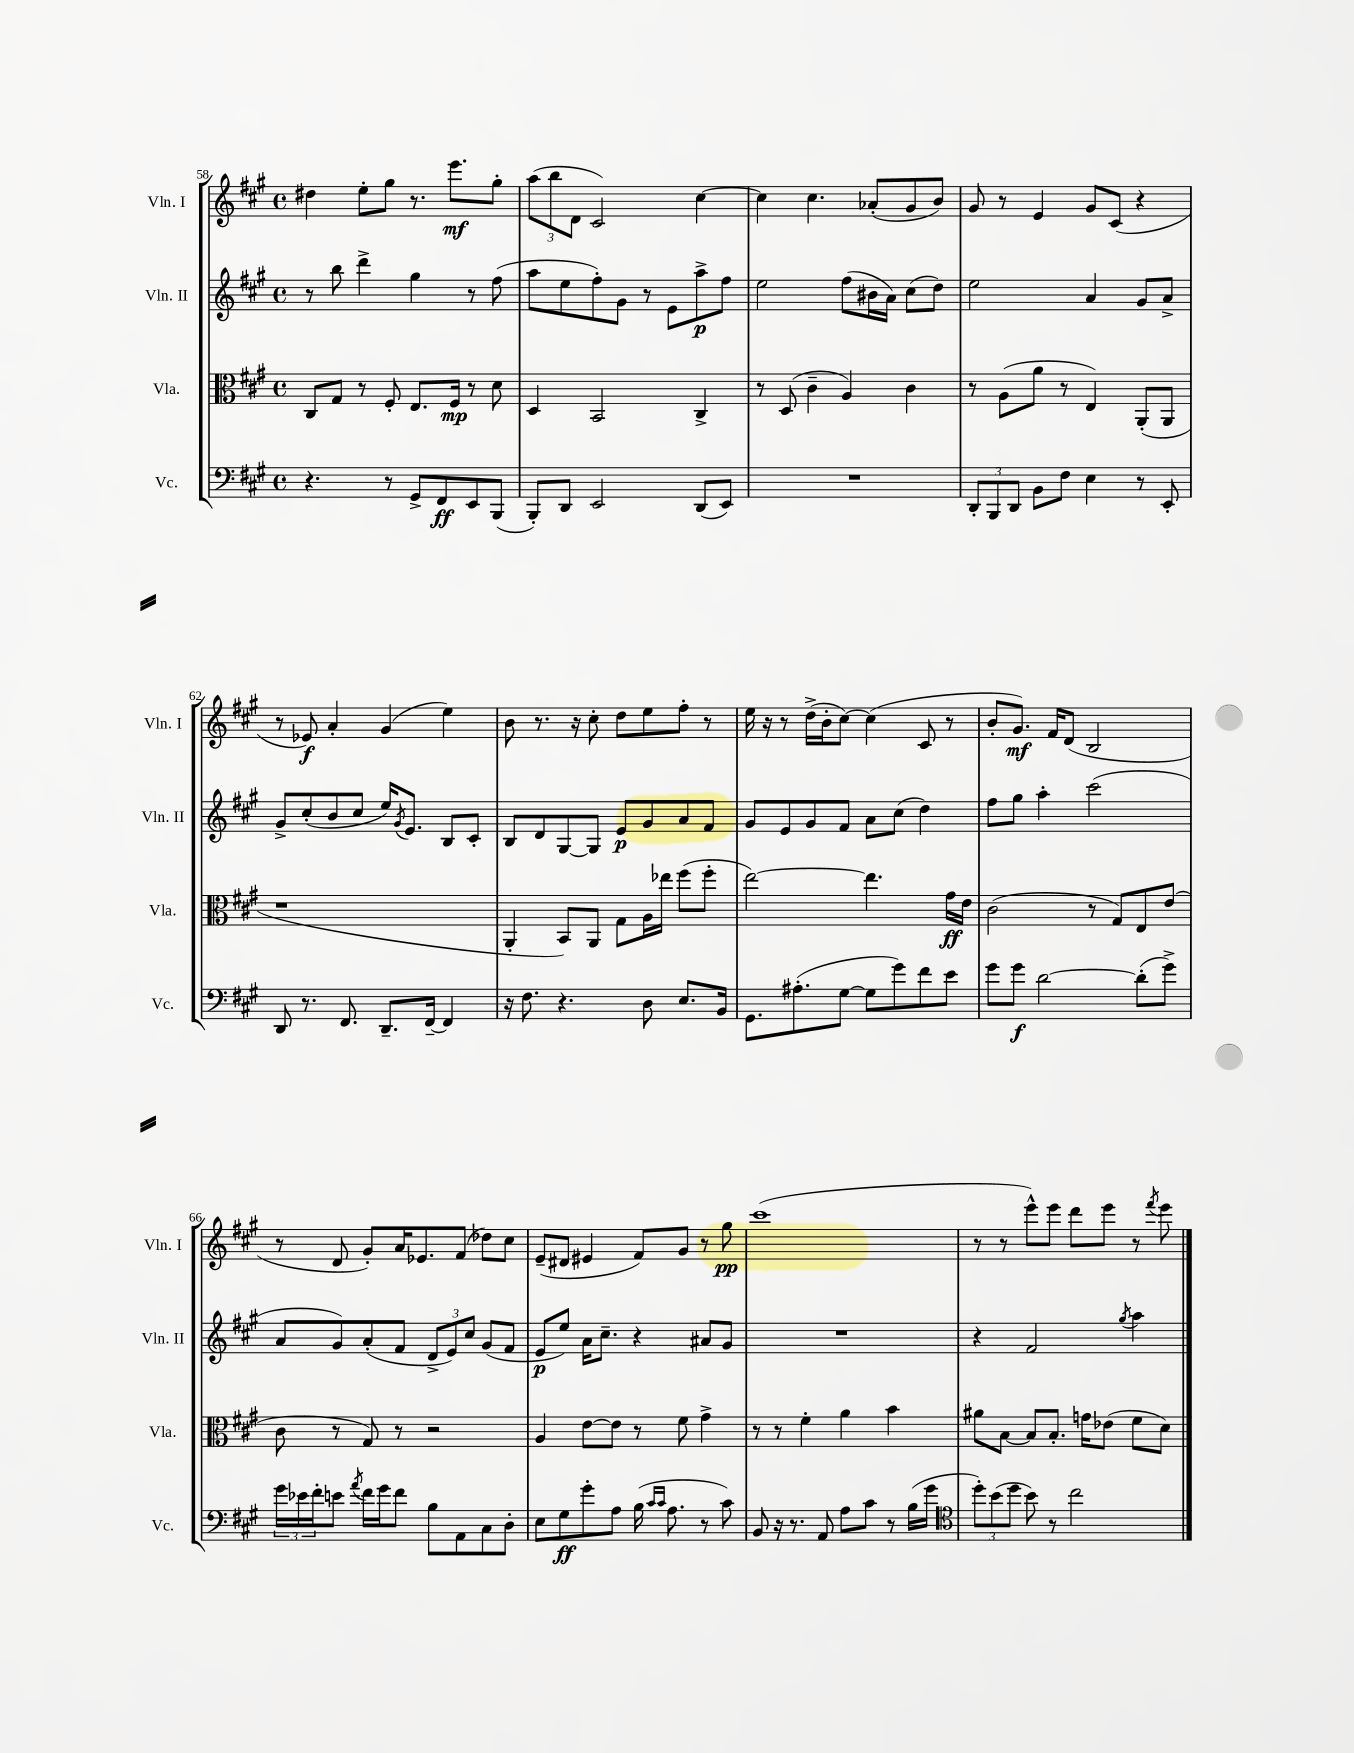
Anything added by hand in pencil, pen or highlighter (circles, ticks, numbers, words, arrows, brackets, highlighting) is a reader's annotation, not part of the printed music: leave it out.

**kern	**kern	**kern	**kern
*staff4	*staff3	*staff2	*staff1
*clefF4	*clefC3	*clefG2	*clefG2
*k[f#c#g#]	*k[f#c#g#]	*k[f#c#g#]	*k[f#c#g#]
*M4/4	*M4/4	*M4/4	*M4/4
*met(c)	*met(c)	*met(c)	*met(c)
4.r	8C#	8r	4dd#
.	8G#	8bb	.
.	8r	4ddd^	8ee'
8r	8F#'	.	8gg#
8GG#^	8.E	4gg#	8.r
8FF#	.	.	.
.	16F#	.	8.eee
8EE	8r	8r	.
(8BBB	8d	(8ff#	8gg#'
=	=	=	=
8BBB')	4D	8aa	(12aa
.	.	.	12bb
8DD	.	8ee	.
.	.	.	12d
2EE	2BB	8ff#')	2c#)
.	.	8g#	.
.	.	8r	.
.	.	8e	.
(8DD	4C#^	8aa^	[4cc#
8EE)	.	8ff#	.
=	=	=	=
1r	8r	2ee	4cc#]
.	(8D	.	.
.	4c#~	.	4.cc#
.	4A)	(8ff#	.
.	.	16b#	(8a-'
.	.	16a)	.
.	4c#	(8cc#	8g#
.	.	8dd)	8b)
=	=	=	=
12DD'	8r	2ee	8g#
12BBB	.	.	.
.	(8A	.	8r
12DD	.	.	.
8BB	8a	.	4e
8F#	8r	.	.
4E	4E)	4a	8g#
.	.	.	(8c#
8r	(8AA'	8g#	4r
8EE'	8AA	8a^	.
=	=	=	=
8DD	1r	8g#^	8r
8.r	.	(8cc#'	8e-)
.	.	8b	4a'
8.FF#	.	.	.
.	.	8cc#	.
8.DD~	.	16ee)	(4g#
.	.	8qg#	.
.	.	8.e	.
[16FF#~	.	.	.
4FF#]	.	8B	4ee)
.	.	8c#'	.
=	=	=	=
16r	4AA'	8B	8b
8.F#	.	.	.
.	.	8d	8.r
4.r	8BB)	[8G#	.
.	.	.	16r
.	8AA	8G#]	8cc#'
.	8G#	8e	8dd
8D	16A	8g#	8ee
.	16ee-	.	.
8.E	(8ff#	8a	8ff#'
.	8ff#'	8f#	8r
16BB	.	.	.
=	=	=	=
8.GG#	[2ee)	8g#	16ee
.	.	.	16r
.	.	8e	8r
(8.A#'	.	.	.
.	.	8g#	(16dd^
.	.	.	16b'
[8G#	.	8f#	[8cc#)
8G#]	4.ee]	8a	(4cc#]
8g#)	.	(8cc#	.
8f#	.	4dd)	8c#
8e	16g#	.	8r
.	16e	.	.
=	=	=	=
8g#	(2c#	8ff#	8b'
8g#	.	8gg#	8.g#)
[2d	.	4aa'	.
.	.	.	16f#
.	.	.	(8d
.	8r	(2ccc#	2B
.	8G#)	.	.
(8d']	8E	.	.
8g#^)	(8e	.	.
=	=	=	=
24g#	8c#	8a	8r
24e-	.	.	.
24f#'	.	.	.
8e	8r	8g#)	8d
8qa	.	.	.
16f#	8G#)	(8a'	8g#')
16g#	.	.	.
8f#	8r	8f#	16a
.	.	.	8.e-
8B	2r	12d^	.
.	.	12e)	.
8AA	.	.	(8f#
.	.	12cc#	.
8C#	.	(8g#	8dd-)
8D'	.	8f#	8cc#
=	=	=	=
8E	4A	8e	(8e~
8G#	.	8ee)	8d#
8g#'	[8e	16a	4e#
.	.	8.cc#~	.
8A	8e]	.	.
(16B	8r	4r	8f#)
16qqc#	.	.	.
16qqc#	.	.	.
8.A	.	.	.
.	8f#	.	8g#
8r	4g#^	8a#	8r
8c#)	.	8g#	8gg#
=	=	=	=
8BB	8r	1r	(1ccc#
16r	8r	.	.
8.r	.	.	.
.	4f#'	.	.
8AA	.	.	.
8A	4a	.	.
8c#	.	.	.
8r	4b	.	.
(16B	.	.	.
16g#	.	.	.
=	=	=	=
*clefC4	*	*	*
12dd')	8a#	4r	8r
(12b	.	.	.
.	[8B	.	8r
12dd	.	.	.
8b)	8B]	2f#	8eee^^)
8r	8.B'	.	8eee
2cc#	.	.	8ddd
.	16g	.	.
.	(8e-	.	8eee
.	.	8qgg#	.
.	8f#	4aa	8r
.	.	.	8qfff#
.	8d)	.	8eee
==	==	==	==
*-	*-	*-	*-
